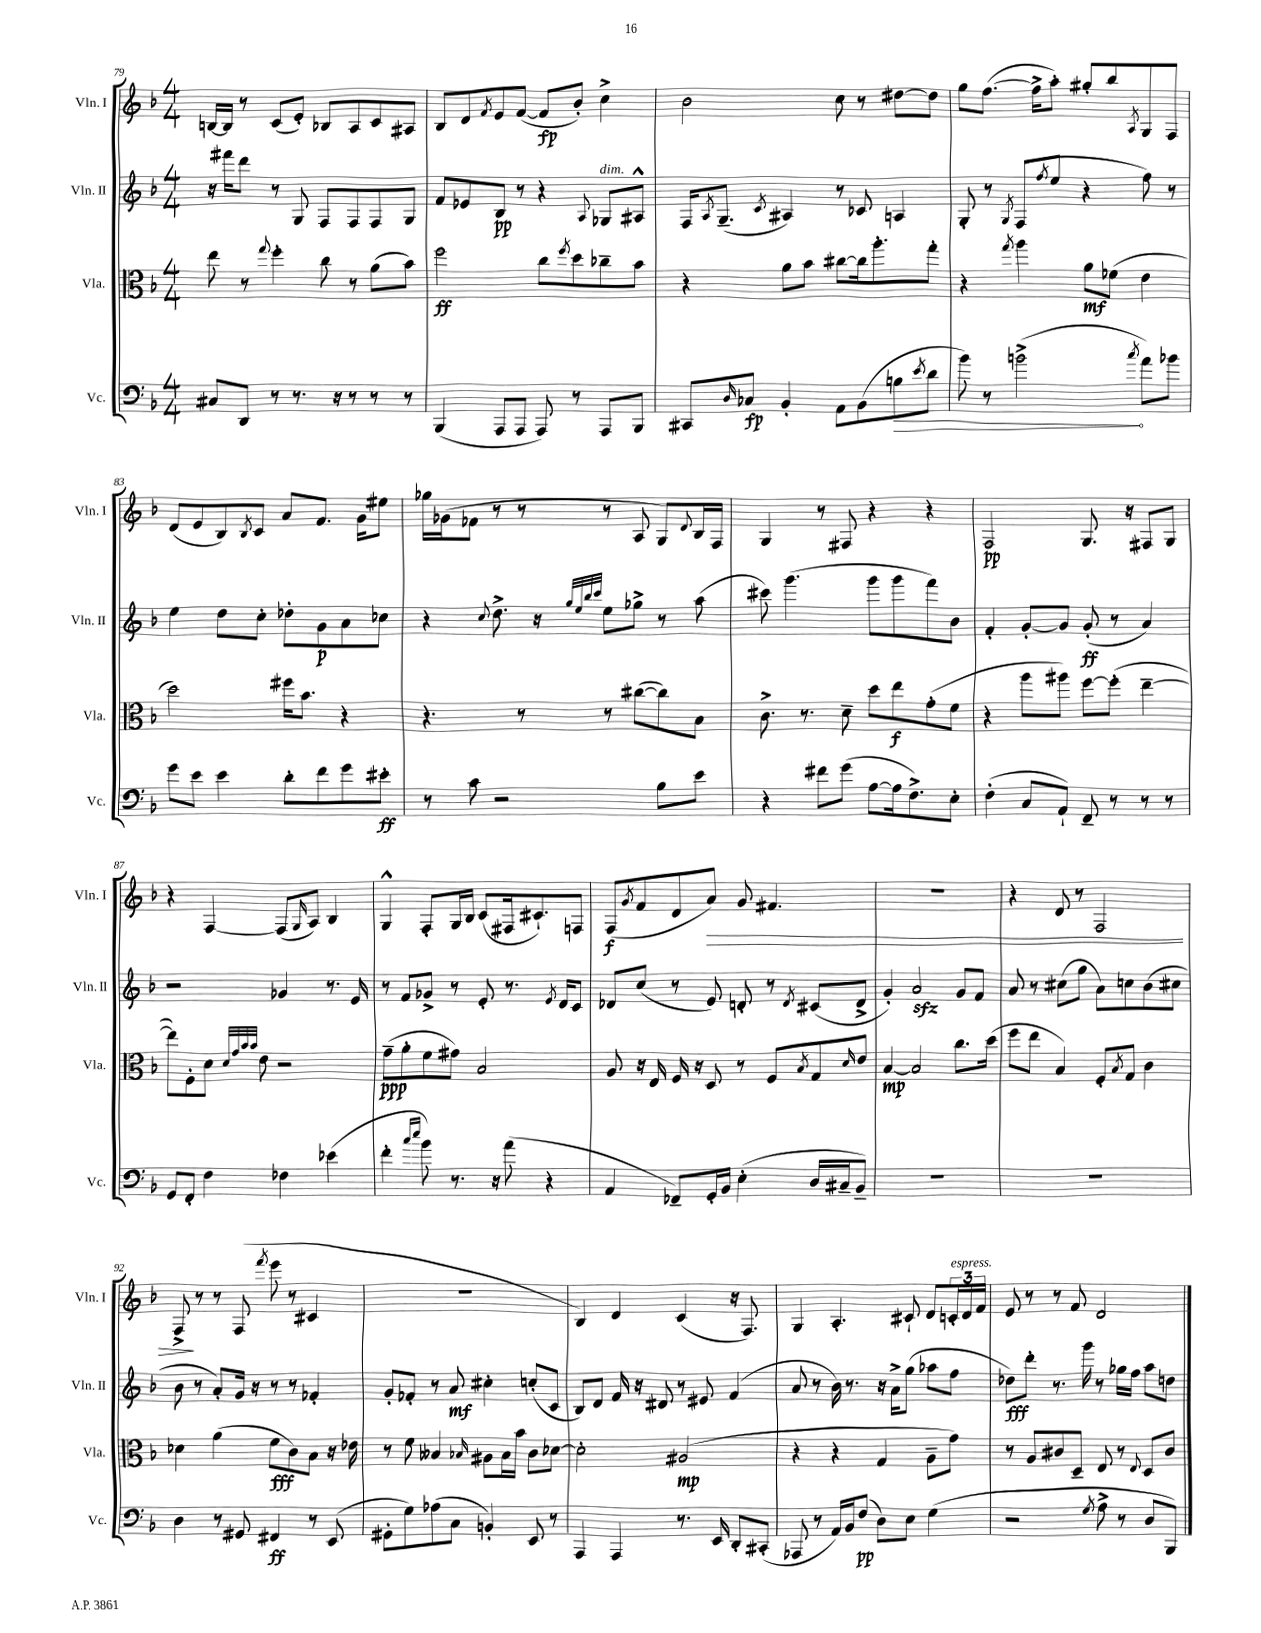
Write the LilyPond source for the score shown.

<<
\new StaffGroup <<
\new Staff = "s0" \with { instrumentName = "Vln. I" shortInstrumentName = "Vln. I" } {
    \clef treble \key f \major \numericTimeSignature \time 4/4
    b16~ b16 r8 c'8( e'8-.) bes8 a8 c'8 ais8 |
    bes8 d'8 \acciaccatura { f'8 } e'8 f'8~( f'8\fp bes'8-.) c''4-> |
    bes'2 c''8 r8 dis''8~ dis''8 |
    g''8 f''8.~( f''16-> a''8-.) gis''8-. bes''8 \acciaccatura { a8 } g8 f8 |
    d'8( e'8 bes8) \acciaccatura { bes8 } c'8 a'8 f'8. g'16 eis''8 |
    ges''16 ges'16( fes'8 r8 r8 r8 a8 g8) \appoggiatura { d'8 } bes16 f16 |
    g4 r8 fis8 r4 r4 |
    f2\pp g8. r16 fis8 g8 |
    r4 f4~ f8( \grace { g16 } a8) bes4 |
    g4-^ f8-. g16 bes16 c'8( fis16 cis'8.-!) f8 |
    f8\f( \acciaccatura { g'8 } f'8 d'8 a'8\>) g'8 fis'4. |
    R1 |
    r4 d'8 r8 f2 |
    f8->\! r8 r8 f8( \acciaccatura { f'''8 } e'''8 r8 cis'4 |
    R1 |
    bes4) d'4 c'4( r16 f8.) |
    g4 a4.-. cis'8-! d'8 \tuplet 3/2 { c'16-.^\markup { \italic "espress." } d'16 f'16 } |
    e'8 r8 r8 f'8 d'2 \bar "|." |
}
\new Staff = "s1" \with { instrumentName = "Vln. II" shortInstrumentName = "Vln. II" } {
    \clef treble \key f \major \numericTimeSignature \time 4/4
    r16 fis'''16 d'''8 r8 g8 f8 f8 f8 g8 |
    f'8 ees'8 bes8\pp r8 r4 \appoggiatura { a8 } ges8^\markup { \italic "dim." } ais8-^ |
    f16 \acciaccatura { a8 } g8.--( \acciaccatura { c'8 } ais4) r8 ces'8 a4 |
    g8-. r8 \acciaccatura { g8 } f8( \acciaccatura { f''8 } e''8 r4 f''8) r8 |
    e''4 d''8 c''8-. des''8-. g'8\p a'8 ces''8 |
    r4 \appoggiatura { c''8 } d''8.-> r16 \grace { g''32 e''32 bes''32 c'''32 } e''8 ges''8-> r8 a''8( |
    cis'''8) g'''4.( g'''8 g'''8 f'''8) bes'8 |
    f'4-. g'8~-. g'8 g'8-.\ff( r8 a'4) |
    r2 ges'4 r8. e'16 |
    r8 f'8 ges'8-> r8 e'8-. r8. \acciaccatura { e'8 } d'16 c'8 |
    des'8 c''8( r8 e'8) d'8-. r8 \acciaccatura { d'8 } cis'8( d'8-> |
    g'4-.) a'2\sfz g'8 f'8 |
    a'8 r8 cis''8( g''8 a'8) c''8 bes'8( cis''8 |
    bes'8 r8 a'8-.) g'16 r16 r8 r8 fes'4-. |
    g'8-. fes'8-. r8 a'8\mf cis''4-. c''8-.( c'8 |
    bes8) d'8 f'16 r16 dis'8 r8 eis'8 f'4( |
    a'8 r8 bes'16) r8. r16 a'16-> g''8( aes''8 f''8 |
    des''8\fff) d'''8-. r8. g'''16 r8 ges''16 f''16 a''8 d''8 \bar "|." |
}
\new Staff = "s2" \with { instrumentName = "Vla." shortInstrumentName = "Vla." } {
    \clef alto \key f \major \numericTimeSignature \time 4/4
    e''8 r8 \appoggiatura { g''8 } f''4-. c''8 r8 a'8( bes'8) |
    f''2\ff c''8 \acciaccatura { f''8 } d''8 ces''8-- bes'8 |
    r4 a'8 bes'8 cis''8~ cis''16 a''8.-. g''8-. |
    r4 \acciaccatura { g''8 } a''4 a'8\mf fes'8( e'4 |
    d''2) fis''16 bes'8. r4 |
    r4. r8 r8 cis''8~( cis''8) bes8 |
    c'8.-> r8. d'8-- d''8 e''8\f g'8-.( f'8 |
    r4 a''8 ais''8) f''8~ f''8-.( e''4~-- |
    e''8) f8-. d'8 \grace { d'32 g'32 bes'32 bes'32 } e'8 r2 |
    g'8--\ppp( a'8-. f'8 gis'8) bes2 |
    a8 r16 e16 f16 r16 d8 r8 f8 \acciaccatura { bes8 } g8 \grace { d'16 } e'8 |
    bes4~\mp bes2 c''8. d''16( |
    f''8 e''8 bes4) f8-. \acciaccatura { bes8 } g8 c'4 |
    des'4 a'4( f'8\fff c'8) bes8 r16 ees'16 |
    r8 f'8 beses4 \grace { bes16 } ais8 bes16 bes'16 c'8 des'8~ |
    des'2-. ais2\mp( |
    r4 r4 g4 a8-- g'8) |
    r8 a8 cis'8 d8-- e8 r8 \appoggiatura { e8 } d8 cis'8 \bar "|." |
}
\new Staff = "s3" \with { instrumentName = "Vc." shortInstrumentName = "Vc." } {
    \clef bass \key f \major \numericTimeSignature \time 4/4
    cis8 d,8 r8 r8. r16 r8 r8 r8 |
    bes,,4( a,,8 a,,8 a,,8) r8 a,,8 bes,,8 |
    cis,8 \grace { d16 } ces8\fp bes,4-. a,8 bes,8( \once \override Hairpin.circled-tip = ##t b8\> \acciaccatura { e'8 } d'8 |
    bes'8) r8 b'2->\!( \acciaccatura { c''8 } a'8) bes'8 |
    g'8 e'8 e'4 d'8-. f'8 g'8 eis'8-.\ff |
    r8 c'8 r2 bes8 e'8 |
    r4 fis'8 g'8( a8~ a16 f8.->) e8-. |
    f4-.( c8 a,8-!) f,8-- r8 r8 r8 |
    g,8 f,8-. f4 fes4 ees'4( |
    f'4-. \grace { c''16 e''16 } bes'8) r8. r16 a'8( r4 |
    a,4 fes,8--) g,16-. bes,16 e4-.( d16 cis16-- bes,8--) |
    R1 |
    R1 |
    d4 r8 gis,8 fis,4\ff r8 e,8( |
    gis,8-. g8) aes8( c8 b,4-.) e,8 r8 |
    a,,4 a,,4 r8. e,16 d,8-. cis,8-.( |
    aes,,8 r8 a,16) bes,16 f8\pp( d8) e8 g4( |
    r2 \acciaccatura { g8 } a8-> r8 d8 bes,,8) \bar "|." |
}
>>
>>
\layout { \context { \Score currentBarNumber = #79 } }
